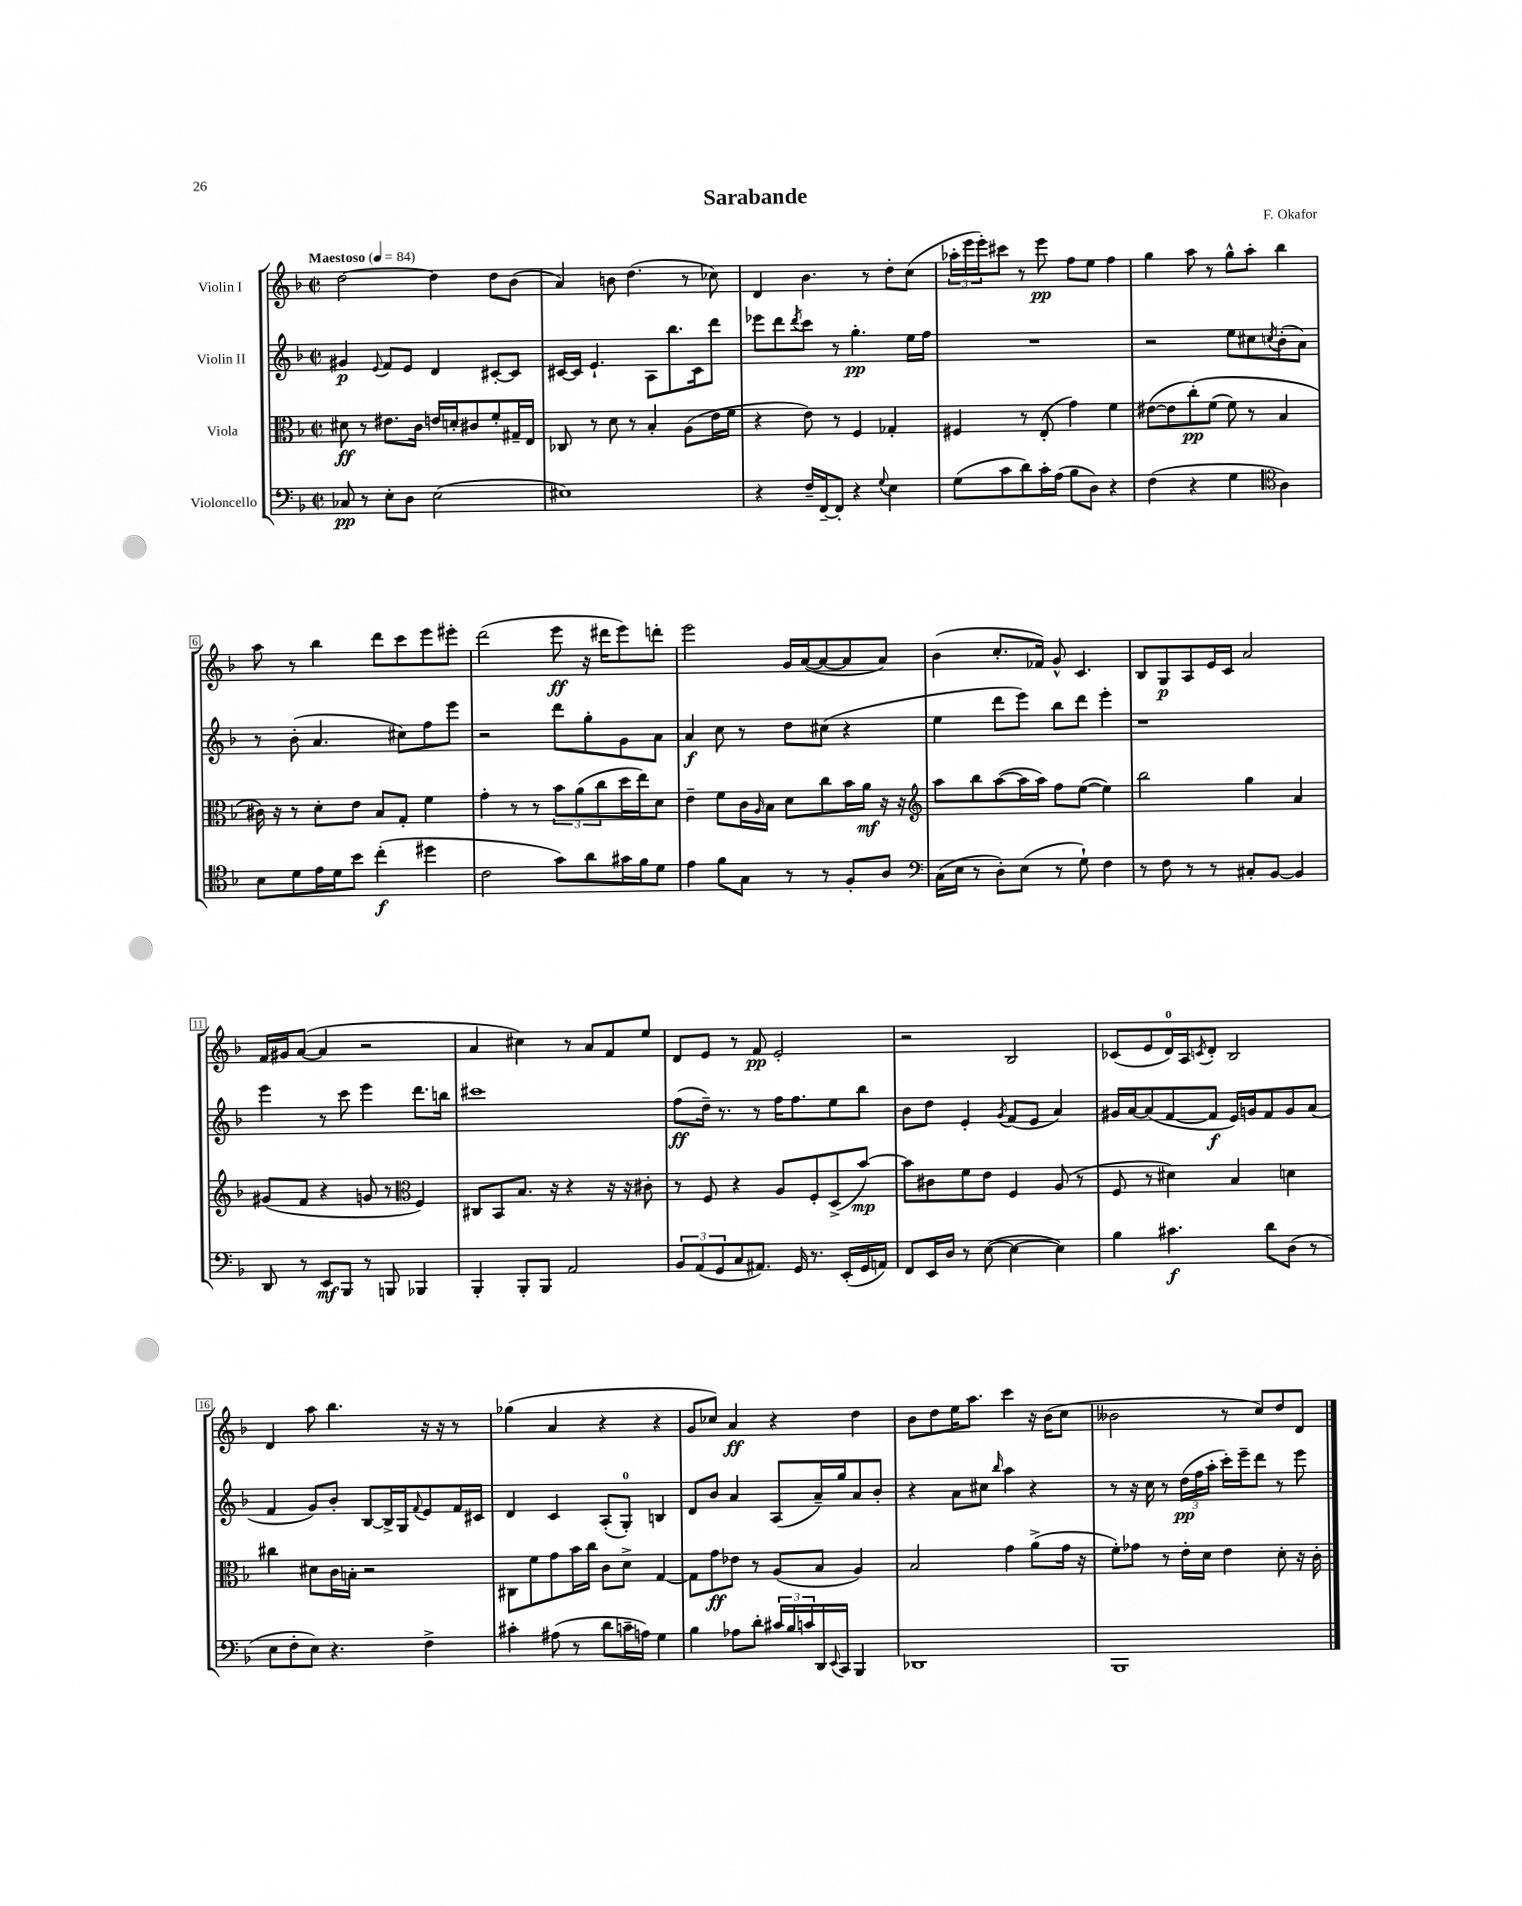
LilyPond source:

\header { title = "Sarabande" composer = "F. Okafor" }
<<
\new StaffGroup <<
\new Staff = "s0" \with { instrumentName = "Violin I" } {
    \clef treble \key f \major \defaultTimeSignature \time 2/2 \tempo "Maestoso" 4 = 84
    d''2~ d''4 d''8 bes'8( |
    a'4) b'8 d''4.( r8 ces''8) |
    d'4 bes'4. r8 d''8-. c''8( |
    \tuplet 3/2 { aes''16-. e'''16 e'''16-.) } cis'''8 r8 e'''8\pp f''8 e''8 f''4 |
    g''4 a''8 r8 g''8-^ a''8-. bes''4 |
    a''8 r8 bes''4 d'''8 c'''8 e'''8 eis'''8-. |
    d'''2( e'''8\ff r16 dis'''16 e'''8) d'''8-. |
    e'''2 g'16 a'16~( a'8~ a'8 a'8) |
    bes'4( c''8.-. fes'16) g'8-^ c'4. |
    bes8 g8\p a8 e'16 c'16 a'2 |
    f'16 gis'16 a'8~( a'4 r2 |
    a'4 cis''4) r8 a'8 f'8 e''8 |
    d'8 e'8 r8 f'8\pp e'2-. |
    r2 bes2 |
    ces'8( e'8 d'16-0) a16 \acciaccatura { c'8 } d'8-. bes2 |
    d'4 a''8 bes''4. r16 r16 r8 |
    ges''4( a'4 r4 r4 |
    g'8 ces''8) a'4\ff r4 d''4 |
    bes'8 d''8 e''16 a''8. c'''4 r16 bes'16( c''8 |
    beses'2 r8 c''8) d''8 d'8 \bar "|." |
}
\new Staff = "s1" \with { instrumentName = "Violin II" } {
    \clef treble \key f \major \defaultTimeSignature \time 2/2
    gis'4\p \appoggiatura { e'8 } f'8 e'8 d'4 cis'8~-. cis'8 |
    cis'16~ cis'16 e'4.-! a8 bes''8. cis'16 d'''8 |
    ees'''8 d'''8 \acciaccatura { d'''8 } c'''8 r8 g''4.-.\pp e''16 f''16 |
    R1 |
    r2 e''8 cis''8 \acciaccatura { c''8 } bes'8-.( a'8) |
    r8 bes'8-.( a'4. cis''8) f''8 e'''8 |
    r2 d'''8 g''8-. g'8 a'8 |
    a'4\f c''8 r8 d''8 cis''8( r4 |
    e''4 d'''8 e'''8) bes''8 d'''8 e'''4-. |
    r1 |
    e'''4 r8 c'''8 e'''4 d'''8. b''16 |
    cis'''1 |
    f''8\ff( d''16--) r8. r8 f''16 f''8. e''8 bes''8 |
    bes'8 d''8 e'4-. \acciaccatura { g'8 } f'8( e'8 a'4) |
    gis'16 a'16~ a'8( f'8~ f'8\f e'16) g'16 f'8 g'8 a'8( |
    f'4 g'8) bes'8-. bes8~ bes16-> g16 \appoggiatura { f'8 } e'8 f'16 cis'16 |
    d'4 c'4 a8-.( g8-0-.) b4 |
    d'8 bes'8 a'4 a8( a'16--) g''16 a'8 bes'8-. |
    r4 a'8 cis''8 \grace { bes''16 } a''4 r4 |
    r8 r16 c''16 r8 \tuplet 3/2 { d''16\pp( f''16 a''16-. } c'''16-.) e'''16-- d'''8 r8 e'''8 \bar "|." |
}
\new Staff = "s2" \with { instrumentName = "Viola" } {
    \clef alto \key f \major \defaultTimeSignature \time 2/2
    dis'8\ff r8 eis'8. c'16 e'16 d'16-. cis'8 f'8-. gis16-- e16 |
    ces8 r8 d'8 r8 bes4-. a8( e'16 f'16 |
    r4 e'8) r8 f4 ges4-. |
    fis4 r8 e8-.( g'4) f'4 |
    eis'8~( eis'8 c''8-.\pp)\( f'8( f'8) r8 bes4 |
    cis'16\) r16 r8 d'8-. e'8 bes8 g8-. f'4 |
    g'4-. r8 r8 \tuplet 3/2 { bes'8 a'8( c''8 } d''16 e''16) d'8 |
    e'4-- f'8 c'16 \grace { a16 } bes16 d'8 c''8 bes'16 a'16\mf r16 r16 |
    \clef treble a''8 bes''8 a''8~( a''16 a''16) f''8 e''8~( e''4) |
    bes''2 g''4 a'4 |
    gis'8( f'8 r4 g'8 r8 \clef alto f4) |
    cis8 bes,8 bes8. r16 r4 r16 r16 cis'8-. |
    r8 f8 r4 a8 f8-. d8->( bes'8~\mp) |
    bes'8 cis'8 f'8 e'8 f4 a8( r8 |
    f8 r8 dis'4) bes4 d'4 |
    cis''4 dis'8 c'16 b16-. r2 |
    cis8 f'8 g'8 bes'16 c''16 c'8 d'8-> g4~ |
    g8 g'8\ff ees'8 r8 a8( bes8 a4) |
    bes2 g'4 a'8->( g'16 r16 |
    f'8-.) ges'8 r8 e'16-. d'16 e'4 d'8-. r16 c'16-. \bar "|." |
}
\new Staff = "s3" \with { instrumentName = "Violoncello" } {
    \clef bass \key f \major \defaultTimeSignature \time 2/2
    ces8\pp r8 e8-. d8 e2( |
    eis1) |
    r4 f16-- f,16~-- f,8-. r4 \appoggiatura { g8 } e4 |
    g8( c'8 d'8) c'16-. a16( bes8 d8) r4 |
    f4( r4 g4 \clef tenor a4) |
    bes8 d'8 e'16 d'16 bes'8 c''4-.\f( dis''4 |
    c'2 g'8) a'8 gis'16 f'16 d'8 |
    e'4 f'8 g8 r8 r8 f8-. a8 |
    \clef bass c16( e16 r8 d8-.) e8( r8 g8-!) f4 |
    r8 f8 r8 r8 cis8-. bes,8~ bes,4 |
    d,8 r8 e,8\mf bes,,8 r8 b,,8 bes,,4 |
    bes,,4-. bes,,8-. bes,,8 a,2 |
    \tuplet 3/2 { bes,8 a,8( g,8 } c8 ais,8.) g,16 r8. e,16-.( g,16 a,16) |
    f,8 e,16 d16 r8 e8~( e4~ e4) |
    bes4 cis'4.\f d'8 d8( r8 |
    e8 f8-. e8) r4. f4-> |
    cis'4-. ais8( r8 d'8 c'16-- a16) g4 |
    bes4 aes8 d'8-. \tuplet 3/2 { cis'16 bes16 c'16 } d,16 \appoggiatura { e,8 } c,16 bes,,4 |
    des,1 |
    bes,,1 \bar "|." |
}
>>
>>
\layout { \context { \Score \override BarNumber.stencil = #(make-stencil-boxer 0.1 0.3 ly:text-interface::print) } }
